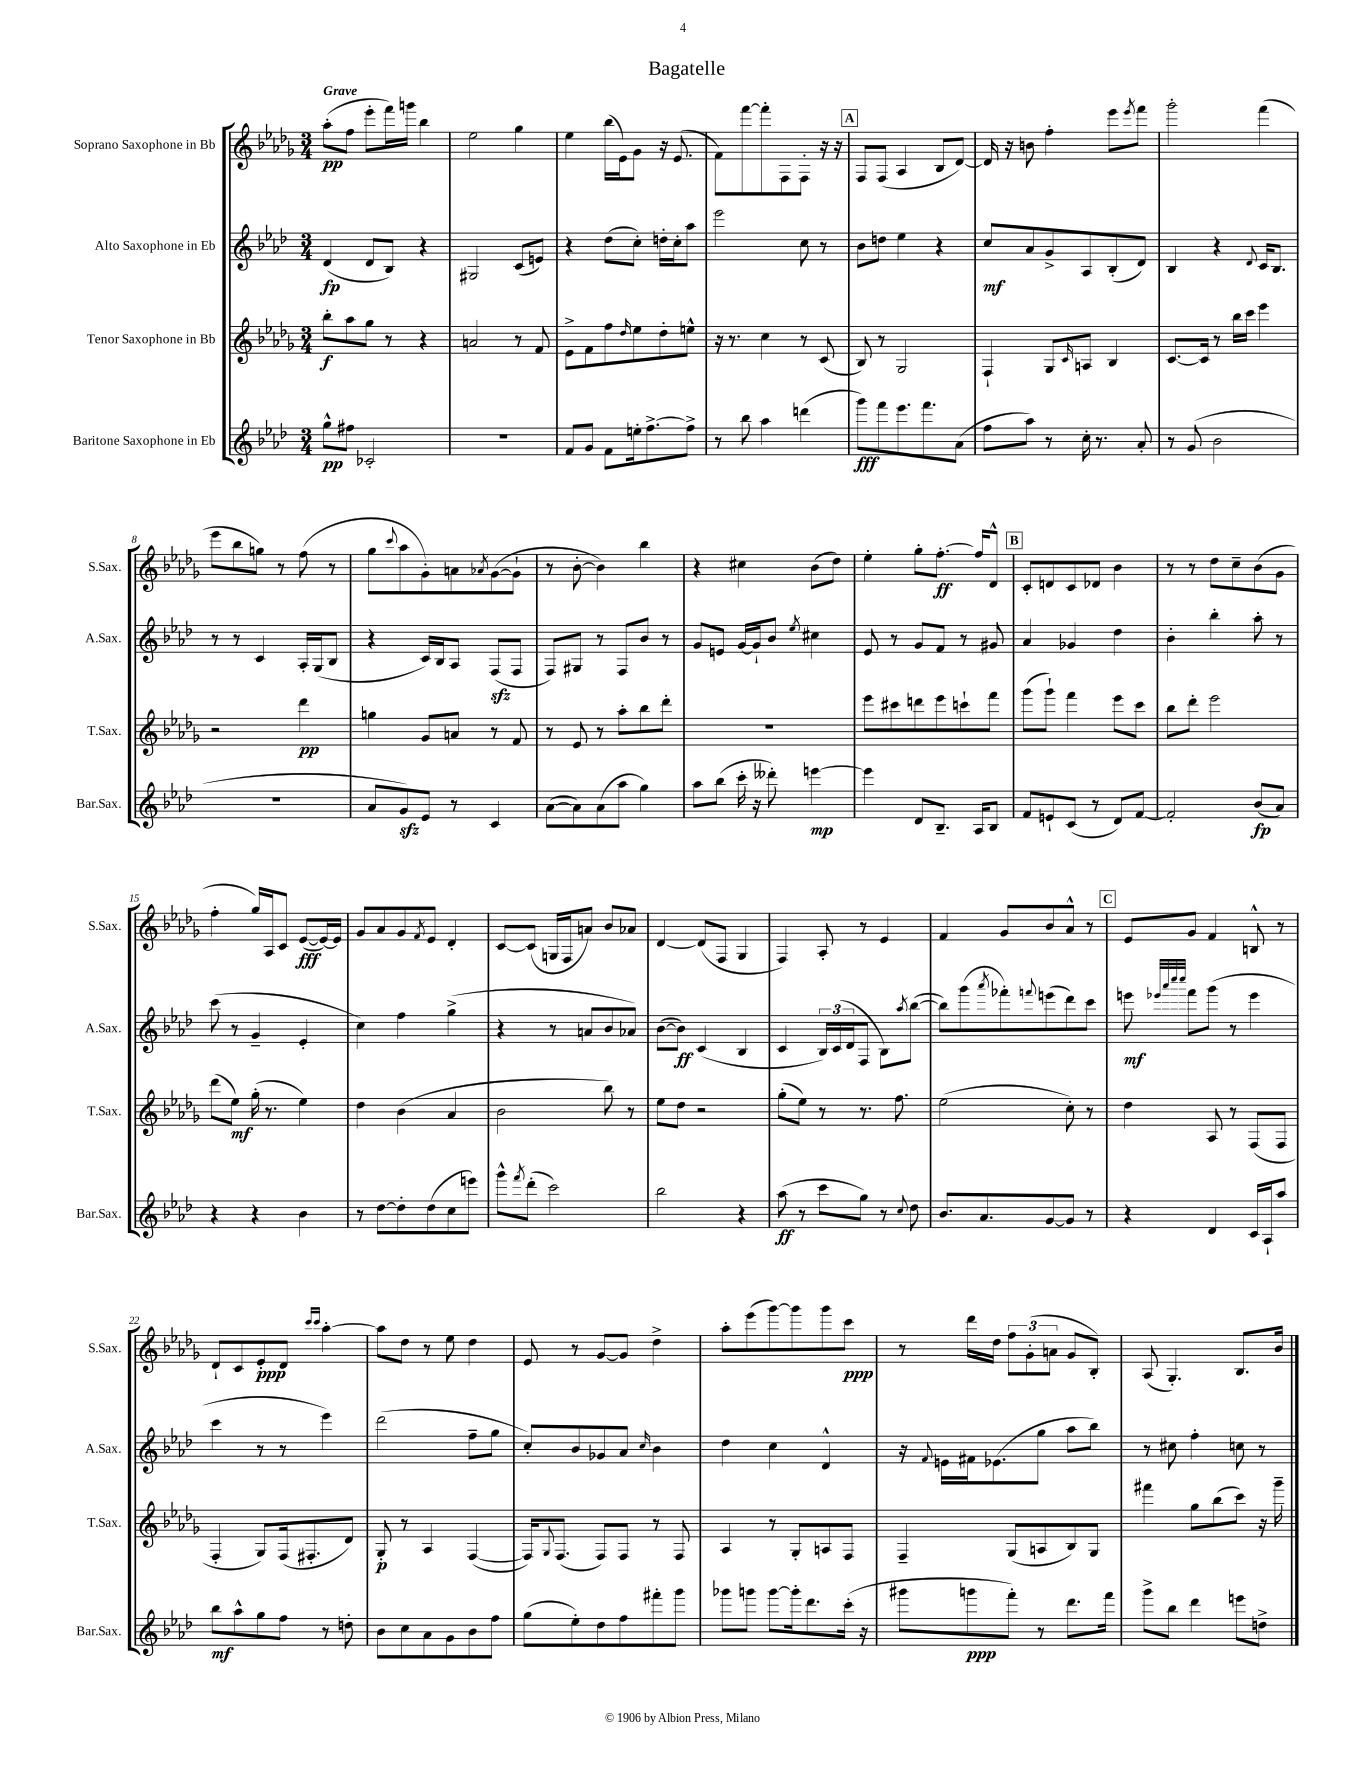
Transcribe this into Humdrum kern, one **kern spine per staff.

**kern	**kern	**kern	**kern
*staff4	*staff3	*staff2	*staff1
*clefG2	*clefG2	*clefG2	*clefG2
*k[b-e-a-d-]	*k[b-e-a-d-g-]	*k[b-e-a-d-]	*k[b-e-a-d-g-]
*M3/4	*M3/4	*M3/4	*M3/4
8gg^^	8bb-'	(4d-	(8aa-'
8ff#	8aa-	.	8ff
2c-'	8gg-	8d-	8eee-'
.	8r	8B-)	16fff)
.	.	.	16ggg
.	4r	4r	4bb-
=	=	=	=
2.r	2a	2G#	2ee-
.	8r	(8c	4gg-
.	8f	8e)	.
=	=	=	=
8f	8e-^	4r	4ee-
8g	8f	.	.
8f	8ff	(8dd-	(16bb-
.	.	.	16e-)
.	16qqdd-	.	.
16ee'	8ee-	8cc')	8g-
[8.ff^	.	.	.
.	8dd-'	16dd'	16r
.	.	16cc'	(8.e-
8ff^]	8ee^^	8aa-	.
=	=	=	=
8r	16r	2eee-	8f)
.	8.r	.	.
8bb-	.	.	[8fff
4aa-	4cc	.	8fff']
.	.	.	8F
(4ddd	8r	8cc	8F'
.	(8c	8r	16r
.	.	.	16r
=	=	=	=
8ggg)	8B-)	8b-	8F
8fff	8r	8dd	(8F
8.eee-	2G-	4ee-	4A-
8.fff	.	.	.
.	.	4r	8B-
(8a-	.	.	[8d-)
=	=	=	=
8ff	4F`	8cc	16d-]
.	.	.	16r
8aa-)	.	8a-	8b
8r	8G-	8g^	4ff'
.	16qqc	.	.
16cc'	8A	8A-	.
8.r	.	.	.
.	4B-	(8B-'	8eee-
.	.	.	8qeee-
8a-'	.	8d-)	8fff
=	=	=	=
8r	[8.c	4B-	2ggg-'
(8g	.	.	.
.	16c]	.	.
2b-	8r	4r	.
.	16bb-	.	.
.	16ccc	.	.
.	.	8qqd-	.
.	4eee-	16c	(4fff
.	.	8.B-	.
=	=	=	=
2.r	2r	8r	8eee-
.	.	8r	8bb-
.	.	4c	8gg)
.	.	.	8r
.	4ddd-	16A-'	(8ff
.	.	(16G	.
.	.	8B-	8r
=	=	=	=
8a-	4gg	4r	8gg-
.	.	.	8qqccc
8g)	.	.	8aa-
8e-	8g-	16c)	8g-')
.	.	16B-	.
8r	8a	8A-	8a
.	.	.	8qa-
4c	8r	(8F	([8g-
.	8f	8F	8g-`]
=	=	=	=
([8a-	8r	8F)	8r
8a-])	8e-	8G#	[8b-'
(8a-	8r	8r	4b-])
8aa-	8aa-'	8F	.
4gg)	8bb-	8b-	4bb-
.	8ddd-'	8r	.
=	=	=	=
8aa-	2.r	8g	4r
(8bb-	.	8e	.
16ccc'	.	[16g	4cc#
16r	.	16g`]	.
8ddd--')	.	8b-	.
.	.	8qee-	.
[4eee	.	4cc#	(8b-
.	.	.	8dd-)
=	=	=	=
4eee]	8eee-	8e-	4ee-'
.	8ccc#	8r	.
8d-	8ddd	8g	8gg-'
8.B-~	8eee-	8f	[8.ff'
.	8ccc`	8r	.
16A-	.	.	16ff]
8B-	8fff	8g#	8d-^^
=	=	=	=
8f	(8ggg-	4a-	8c'
8e`	8ggg-`)	.	8d
(8c	4fff	4g-	8c
8r	.	.	8d-
8d-)	8eee-	4dd-	4b-
[8f	8ccc	.	.
=	=	=	=
2f']	8bb-	4b-'	8r
.	8ddd-'	.	8r
.	2eee-	4bb-'	8dd-
.	.	.	8cc~
(8b-	.	8aa-'	(8b-
8a-)	.	8r	8g-
=	=	=	=
4r	(8ddd-	(8ccc	4ff'
.	8ee-)	8r	.
4r	(16gg-'	4g~	16gg-)
.	8.r	.	16A-
.	.	.	8c
4b-	4ee-)	4e-'	([8e-
.	.	.	16e-_)
.	.	.	16e-]
=	=	=	=
8r	4dd-	4cc)	8g-
[8dd-	.	.	8a-
8dd-']	(4b-	4ff	8g-
.	.	.	8qf
(8dd-	.	.	8e-
8cc	4a-	(4gg^	4d-'
8eee)	.	.	.
=	=	=	=
8ggg^^	2b-	4r	[8c
8qfff	.	.	.
(8ddd-'	.	.	(8c]
2ccc)	.	8r	16G
.	.	.	16F
.	.	8a	8a)
.	8bb-)	8b-	8b-
.	8r	8a-)	8a-
=	=	=	=
2bb-	8ee-	([8b-	[4d-
.	8dd-	8b-])	.
.	2r	(4c	(8d-]
.	.	.	8F
4r	.	4B-	4G-
=	=	=	=
(8aa-	(8gg-'	4c	4F)
8r	8ee-)	.	.
8ccc	8r	24B-)	8A-'
.	.	(24c	.
.	.	24d-	.
8gg)	8.r	8F	8r
8r	.	8B-)	4e-
.	8.ff	.	.
8qqcc	.	8qaa-	.
8dd-	.	([8bb-	.
=	=	=	=
8.b-	(2ee-	8bb-])	4f
.	.	(8ggg	.
8.a-	.	.	.
.	.	8qaaa-	.
.	.	8fff-')	8g-
.	.	8qqfff	.
[8g	.	(8eee	8b-
8g]	8cc')	8ddd-)	8a-^^
8r	8r	8ccc	8r
=	=	=	=
4r	4dd-	8eee	8e-
.	.	32qqeee-	.
.	.	32qqaaa-	.
.	.	32qqcccc	.
.	.	32qqcccc	.
.	.	8fff	8g-
4d-	8A-	(8ggg	4f
.	8r	8r	.
16c	(8F	4eee-	8B^^
16A-`	.	.	.
8aa-	8F	.	8r
=	=	=	=
8bb-	4F'	4ccc	8d-`
8aa-^^	.	.	8c
8gg	8G-)	8r	8e-'
8ff	(16F	8r	8d-
.	8.F#'	.	.
.	.	.	16qqccc
.	.	.	16qqccc
8r	.	4eee-)	[4aa-'
8dd'	8d-)	.	.
=	=	=	=
8b-	8G-'	(2ddd-	8aa-]
8cc	8r	.	8dd-
8a-	4A-	.	8r
8g	.	.	8ee-
8b-	([4F	8ff~	4dd-
8ff	.	8gg	.
=	=	=	=
(8gg	16F])	8cc')	8e-
.	8qqG-	.	.
.	(8.F	.	.
8ee-')	.	8b-	8r
8dd-	8F)	8g-	[8g-
8ff	8F	8a-	8g-]
.	.	16qqcc	.
8fff#'	8r	4b-	4dd-^
8ggg	8F	.	.
=	=	=	=
8ggg-	4A-	4dd-	8aa-'
8ggg	.	.	(8eee-
[8ggg	8r	4cc	[8ggg-)
16ggg']	8G-'	.	8ggg-]
8.ddd-	.	.	.
.	8A	4d-^^	8ggg-
(16ccc'	8F	.	8ccc
16r	.	.	.
=	=	=	=
8ggg#	4F~	16r	8r
.	.	8qqf	.
.	.	16e	.
8ggg	.	16f#	16ddd-
.	.	(8.e-	16dd-
8fff')	(8G-	.	12ff
.	.	.	(12g-'
8r	8A	8gg	.
.	.	.	12a
8.ddd-	8B-)	8aa-	8g-
.	8G-	8bb-)	8B-')
16fff	.	.	.
=	=	=	=
8ggg^	4fff#	8r	(8A-
8bb-	.	8cc#	4.G-')
4ddd-	8gg-	4ff'	.
.	(8bb-	.	.
8eee	8ccc)	8cc	8.B-
8dd^	16r	8r	.
.	16ggg-~	.	16b-
==	==	==	==
*-	*-	*-	*-
